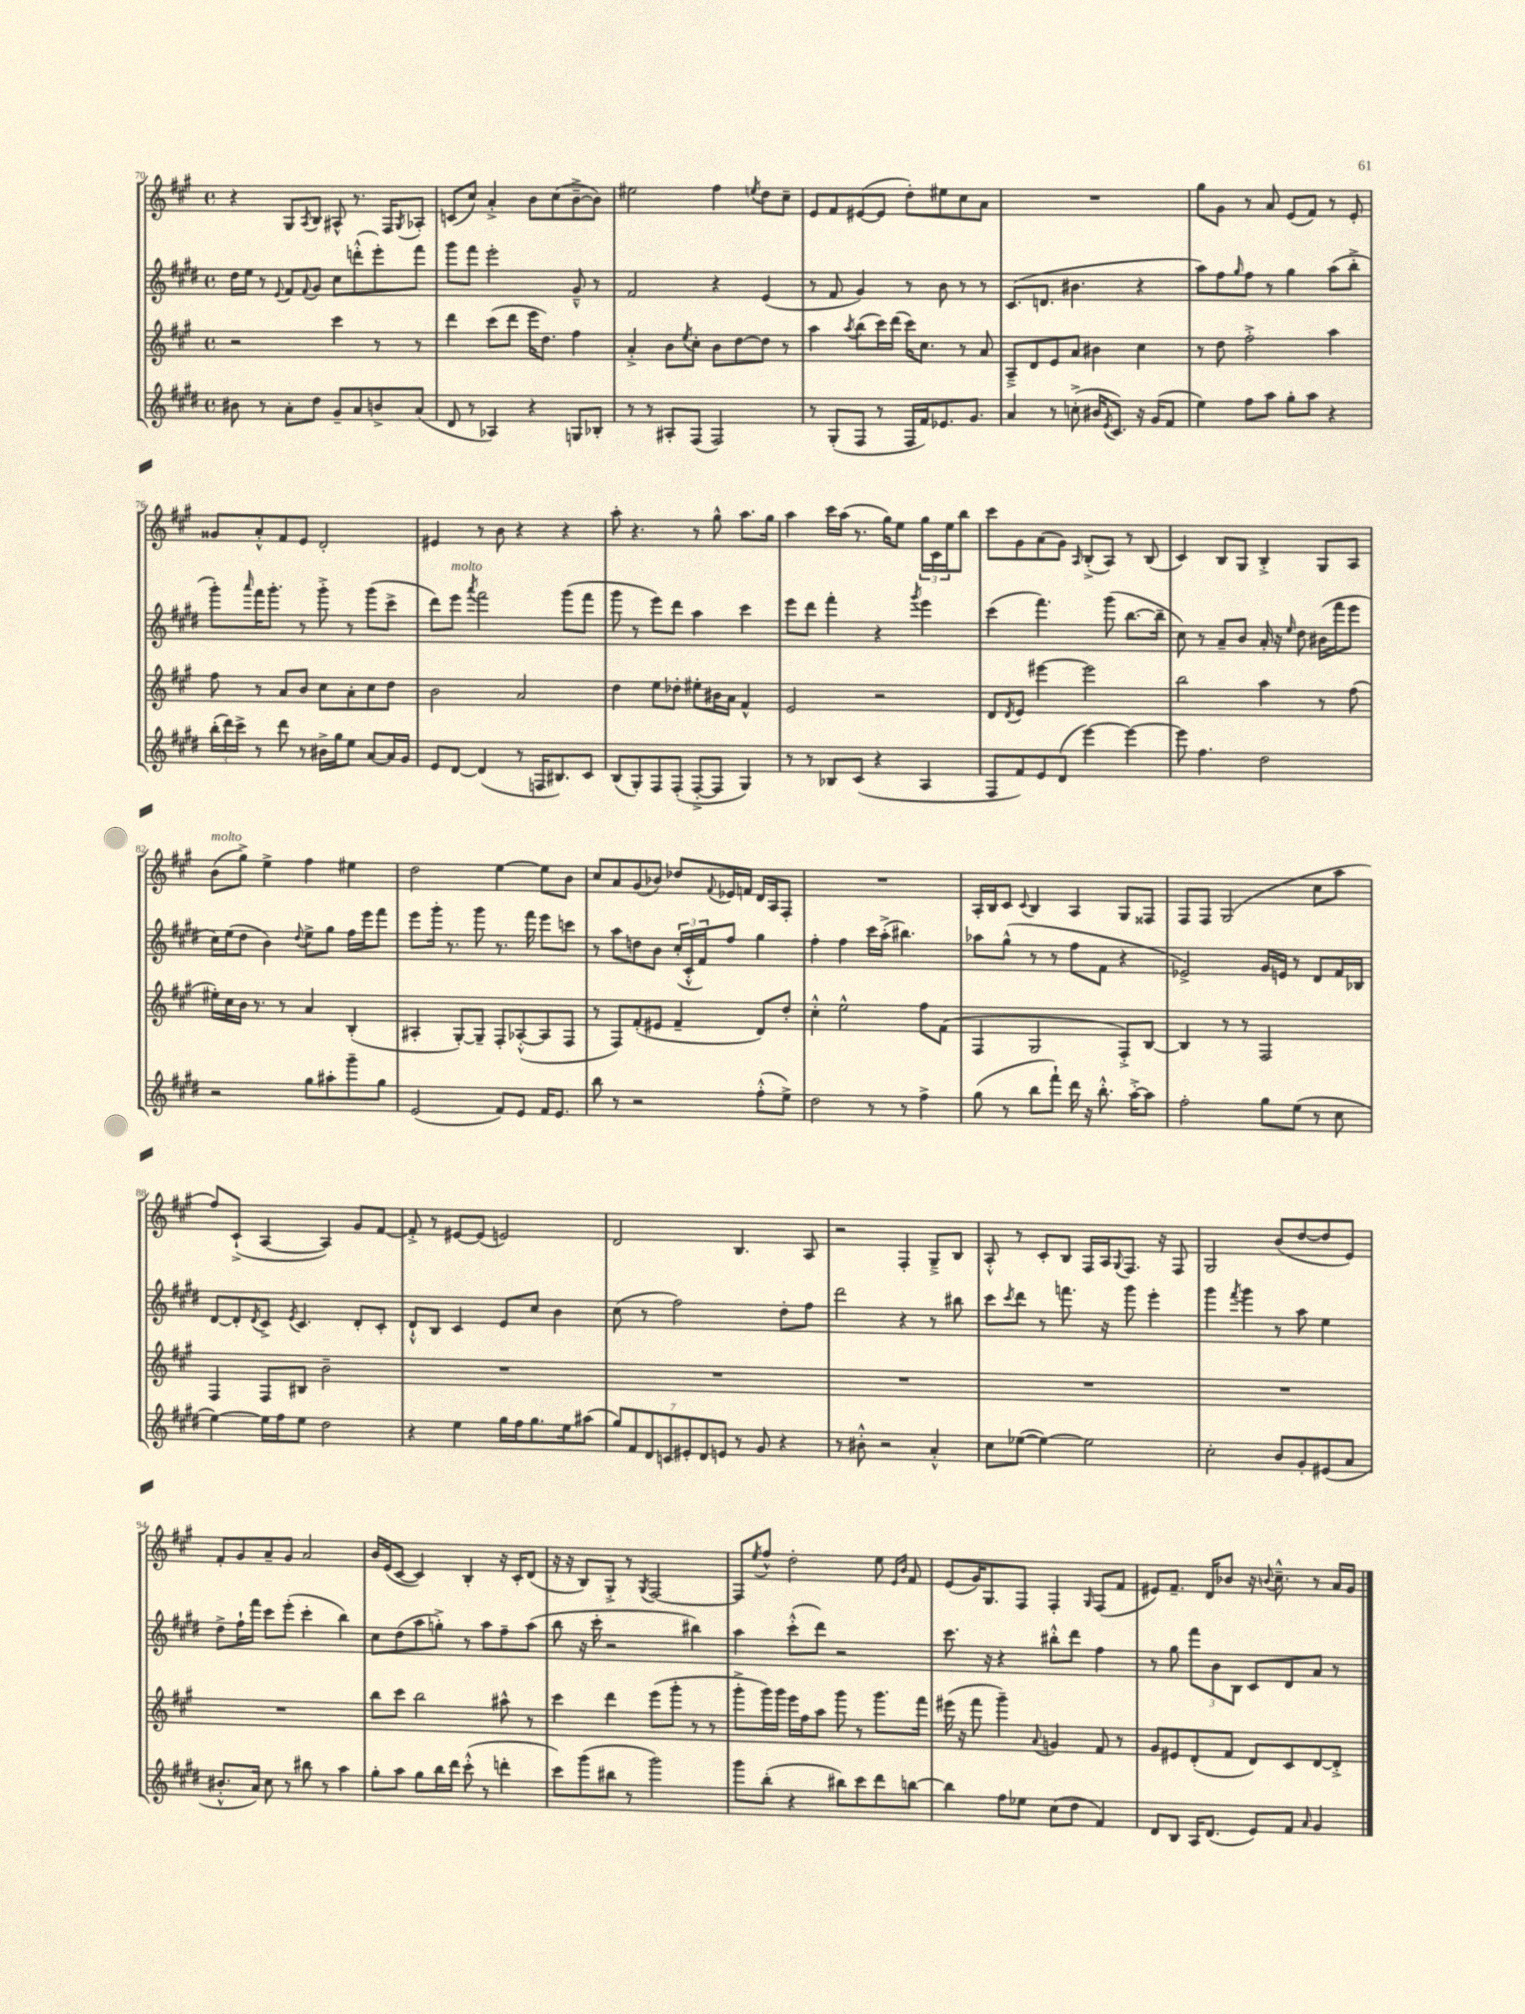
<<
\new StaffGroup <<
\new Staff = "s0" {
    \clef treble \key a \major \defaultTimeSignature \time 4/4
    r4 gis8 \acciaccatura { a8 } b8 ais8-^ r8. fis16 \acciaccatura { gis8 } aes8-. |
    c'8( cis''8) a'4-.-> b'8 cis''8( b'8~---> b'8) |
    eis''2 fis''4 \acciaccatura { e''8 } d''8 cis''8-- |
    e'8 fis'8 eis'8~( eis'8 d''8-.) eis''8 cis''8 a'8 |
    R1 |
    gis''8 gis'8 r8 a'8 e'8( fis'8) r8 e'8-. |
    gisis'8 a'8-.-^ fis'8 e'8 d'2-. |
    eis'4 r8 b'8 r4 r4 |
    a''8-. r4. r8 gis''8-^ a''8. gis''16 |
    a''4 cis'''16 a''16( r8. gis''16) e''8 \tuplet 3/2 { gis''16 cis'16 e''16 } b''8 |
    cis'''8 gis'8 a'8( gis'8) \grace { a16 } b8-.->( a8) r8 b8( |
    cis'4) b8 gis8 b4-.-> gis8 a8 |
    b'8^\markup { \italic "molto" }( gis''8->) e''4-> fis''4 eis''4 |
    d''2 e''4~ e''8 b'8 |
    cis''8 a'8 gis'8( bes'8) des''8 \appoggiatura { fis'8 } ees'16 f'16 d'16 a16 fis8-. |
    R1 |
    a16-. b16 cis'8 \appoggiatura { cis'8 } b4 a4 gis8 fisis8 |
    fis8 fis8 gis2( cis''8 a''8 |
    fis''8) cis'8-!->( a4~ a4) gis'8 fis'8~ |
    fis'8-.-> r8 eis'8~ eis'8( e'2) |
    d'2 b4. a8 |
    r2 fis4-. gis8---> b8 |
    a8-.-^ r8 cis'8-. b8 fis16 a16 \appoggiatura { gis8 } fis8. r16 fis8 |
    gis2 b'8( d''8~ d''8 e'8) |
    fis'8-. gis'8 a'8-- gis'8 a'2 |
    b'16 e'16( cis'8~ cis'4) b4-. r16 cis'16-. d'8( |
    r16 r16 b8) gis8-.-> r8 \acciaccatura { gis8 } fis2~ |
    fis8 \acciaccatura { e''8 } fis''8-^ d''2-. e''8 \grace { e'16 b'16 } fis'8 |
    e'8( gis'16) gis8. fis8 fis4-. \grace { gis16 } fis8( fis'8 |
    eis'8) fis'8.-- d'16 bes'8 r16 \appoggiatura { b'8 } cis''8.---^ r8 a'16 gis'16 \bar "|." |
}
\new Staff = "s1" {
    \clef treble \key e \major \defaultTimeSignature \time 4/4
    dis''16 e''16 r8 \appoggiatura { e'8 } fis'8 \appoggiatura { fis'8 } gis'8 cis''8 d'''8-.-^( e'''8-.) fis'''8 |
    gis'''8 fis'''8 e'''2-. gis'8---^ r8 |
    fis'2 r4 e'4( |
    r8 fis'8 gis'4) r8 b'8 r8 r8 |
    cis'8.( d'8. bis'4. r4 |
    a''8) fis''8 \grace { gis''16 } fis''8 r8 gis''4 a''8( b''8-.-> |
    gis'''8-.) \grace { a'''16 } fis'''16 gis'''8.-. r8 gis'''8-.-> r8 gis'''8( cis'''8-> |
    dis'''8) e'''8^\markup { \italic "molto" } \acciaccatura { a'''8 } fis'''2 gis'''8( fis'''8 |
    gis'''8 r8 e'''8) dis'''8 a''4 cis'''4 |
    e'''8 dis'''8 fis'''4-. r4 \acciaccatura { gis'''8 } e'''4 |
    cis'''4( fis'''4.) gis'''8( b''8.~ b''16-- |
    cis''8) r8 a'8-- b'8 a'16-. r16 \grace { e''16 } dis''8 bis'16( fis'''16 e'''8 |
    cis''16) e''16( dis''8 b'4) \appoggiatura { dis''8 } e''8-> gis''8 fis''16 e'''16 fis'''8 |
    e'''8 gis'''16-. r8. gis'''8 r8. fis'''16 e'''8 c'''8 |
    r8 a''8 d''8 b'8 \tuplet 3/2 { cis''16-.( cis'16-.-^ fis'16) } fis''8 gis''4 |
    fis''4-. fis''4 cis'''16 a''16-.->( bis''4.) |
    aes''8 gis''8-^( r8 r8 fis''8 fis'8 r4 |
    ees'2->) gis'16 e'16 r8 dis'8 fis'16 bes16 |
    dis'8~ dis'8-. \acciaccatura { dis'8 } cis'8-> \acciaccatura { e'8 } cis'4. dis'8-. cis'8-. |
    dis'8-!-^ b8 cis'4 e'8 cis''8 b'4 |
    cis''8( r8 fis''2) dis''8-. fis''8 |
    dis'''2 r4 r8 bis''8 |
    cis'''8 \acciaccatura { cis'''8 } dis'''8 r8 f'''8. r16 gis'''8 e'''4-. |
    gis'''4 \acciaccatura { fis'''8 } gis'''4 r8 a''8 e''4 |
    dis''8-> fis''16-! fis'''16 cis'''8 e'''8-.( cis'''4-. b''4) |
    cis''8 dis''8( a''8 g''8-.->) r8 a''8 fis''8-- a''8( |
    b''8 r16 cis'''16-. r2 bis''4) |
    a''4 cis'''8-.-^( dis'''8) r2 |
    cis'''8. r16 r4 bis''8-.-^ dis'''8 fis''4 |
    r8 gis''8 \tuplet 3/2 { fis'''8 b'8 b8 } cis'8 dis'8 a'8 r8 \bar "|." |
}
\new Staff = "s2" {
    \clef treble \key a \major \defaultTimeSignature \time 4/4
    r2 cis'''4 r8 r8 |
    d'''4 cis'''8( d'''8 e'''16 d''8.) fis''4 |
    a'4-.-> b'8 \acciaccatura { e''8 } cis''8-. b'8 d''8~ d''8 r8 |
    a''4 \acciaccatura { a''8 } b''8( cis'''16) d'''16( cis'''16) cis''8. r8 a'8 |
    a8---> d'8 e'8 a'8 bis'4 cis''4 |
    r8 d''8 fis''2-.-> a''4 |
    fis''8 r8 a'8 b'8 cis''8 a'8-. cis''8 d''8 |
    b'2 a'2 |
    d''4 e''8 des''8-. eis''8-. bis'16 a'16 fis'4-^ |
    e'2 r2 |
    d'8 \acciaccatura { d'8 } e'8 eis'''4~ eis'''2 |
    b''2 a''4 r8 fis''8( |
    eis''16-.) cis''16 b'16 r8. r8 a'4 b4-.( |
    ais4-. gis8~-.) gis8-- fis8-. aes8~-.-^( aes8 fis8 |
    r8 fis8) fis'8-.( eis'8 fis'4-- d'8) d''8-. |
    cis''4-.-^ e''2-^ fis''8 fis'8( |
    fis4 gis2 fis8-.->) b8~ |
    b4 r8 r8 fis2 |
    fis4 fis8 bis8 b'2-- |
    R1 |
    R1 |
    R1 |
    R1 |
    R1 |
    R1 |
    b''8 cis'''8 b''2 ais''8-^ r8 |
    cis'''4 d'''4 e'''8( gis'''8-. r8 r8 |
    gis'''8-.-> gis'''16) gis'''16 e'''16 fis''16 a''8 gis'''8 r8 gis'''8. fis'''16 |
    eis'''16( r16 fis'''8 gis'''4--) \appoggiatura { a'8 } g'4 fis'8 r8 |
    gis'8 eis'8 d'8-.( fis'8 d'8) cis'8 d'8~ d'8-.-> \bar "|." |
}
\new Staff = "s3" {
    \clef treble \key e \major \defaultTimeSignature \time 4/4
    bis'8 r8 a'8-. dis''8 gis'8-- a'8 b'8-> a'8( |
    dis'8 r8 aes4) r4 g8 bes8-. |
    r8 r8 ais8-. fis8( fis2) |
    r8 gis8-.( fis8 r8 fis16 fis'16) ees'8. gis'8. |
    a'4 r8 c''8-.->( bis'16 \acciaccatura { e'8 } cis'8.) r16 gis'16( fis'8 |
    e''4) fis''8 a''8 gis''8-. a''8 r4 |
    \tuplet 3/2 { b''16-.( dis'''16) cis'''16-> } r8 dis'''8 r8 bis'16-> gis''16 e''8 a'8~ a'16 gis'16 |
    e'8 dis'8~ dis'4( r8 f16 bis8.) cis'8 |
    b8( gis8-.) fis8 fis8-.( fis8~-.-> fis8 gis4) |
    r8 r8 bes8 cis'8( r4 a4 |
    fis8 fis'8) e'8 dis'8( e'''4~) e'''4~ |
    e'''8 fis''4. dis''2 |
    r2 gis''8 ais''8-. gis'''8-- gis''8 |
    e'2( fis'8) e'8 fis'16 e'8. |
    b''8 r8 r2 fis''8-.-^( e''8->) |
    dis''2 r8 r8 fis''4-> |
    gis''8( r8 b''8 fis'''8-!) dis'''16 r16 b''8.-.-^ a''16~-.-> a''8 |
    fis''2-. gis''8 e''8( r8 cis''8 |
    e''4~) e''16 fis''16 e''8 dis''2 |
    r4 e''4 gis''16 fis''16 gis''8. e''16 ais''8( |
    \tuplet 7/4 { gis''8) fis'8 dis'8 c'8 eis'8-. dis'8 e'8 } r8 gis'8 r4 |
    r8 bis'8-.-^ r2 a'4-.-^ |
    cis''8 ees''8~( ees''4~) ees''2 |
    cis''2-. b'8 gis'8-. eis'8( a'8 |
    bis'8.-.-^ a'16) cis''8 r8 bis''8 r8 a''4 |
    gis''8-. a''8 gis''8 b''16 dis'''16 cis'''8-.-^( r8 d'''4-. |
    cis'''8) gis'''8( bis''8 r8 gis'''2) |
    gis'''8 b''8-.( r4 bis''8) cis'''8 dis'''8 b''8~ |
    b''4 fis''8 ees''8 cis''8( dis''8 fis'4) |
    dis'8 b8 a16 dis'8.( e'8) fis'8 \grace { a'16 } gis'4 \bar "|." |
}
>>
>>
\layout { \context { \Score currentBarNumber = #70 } }
